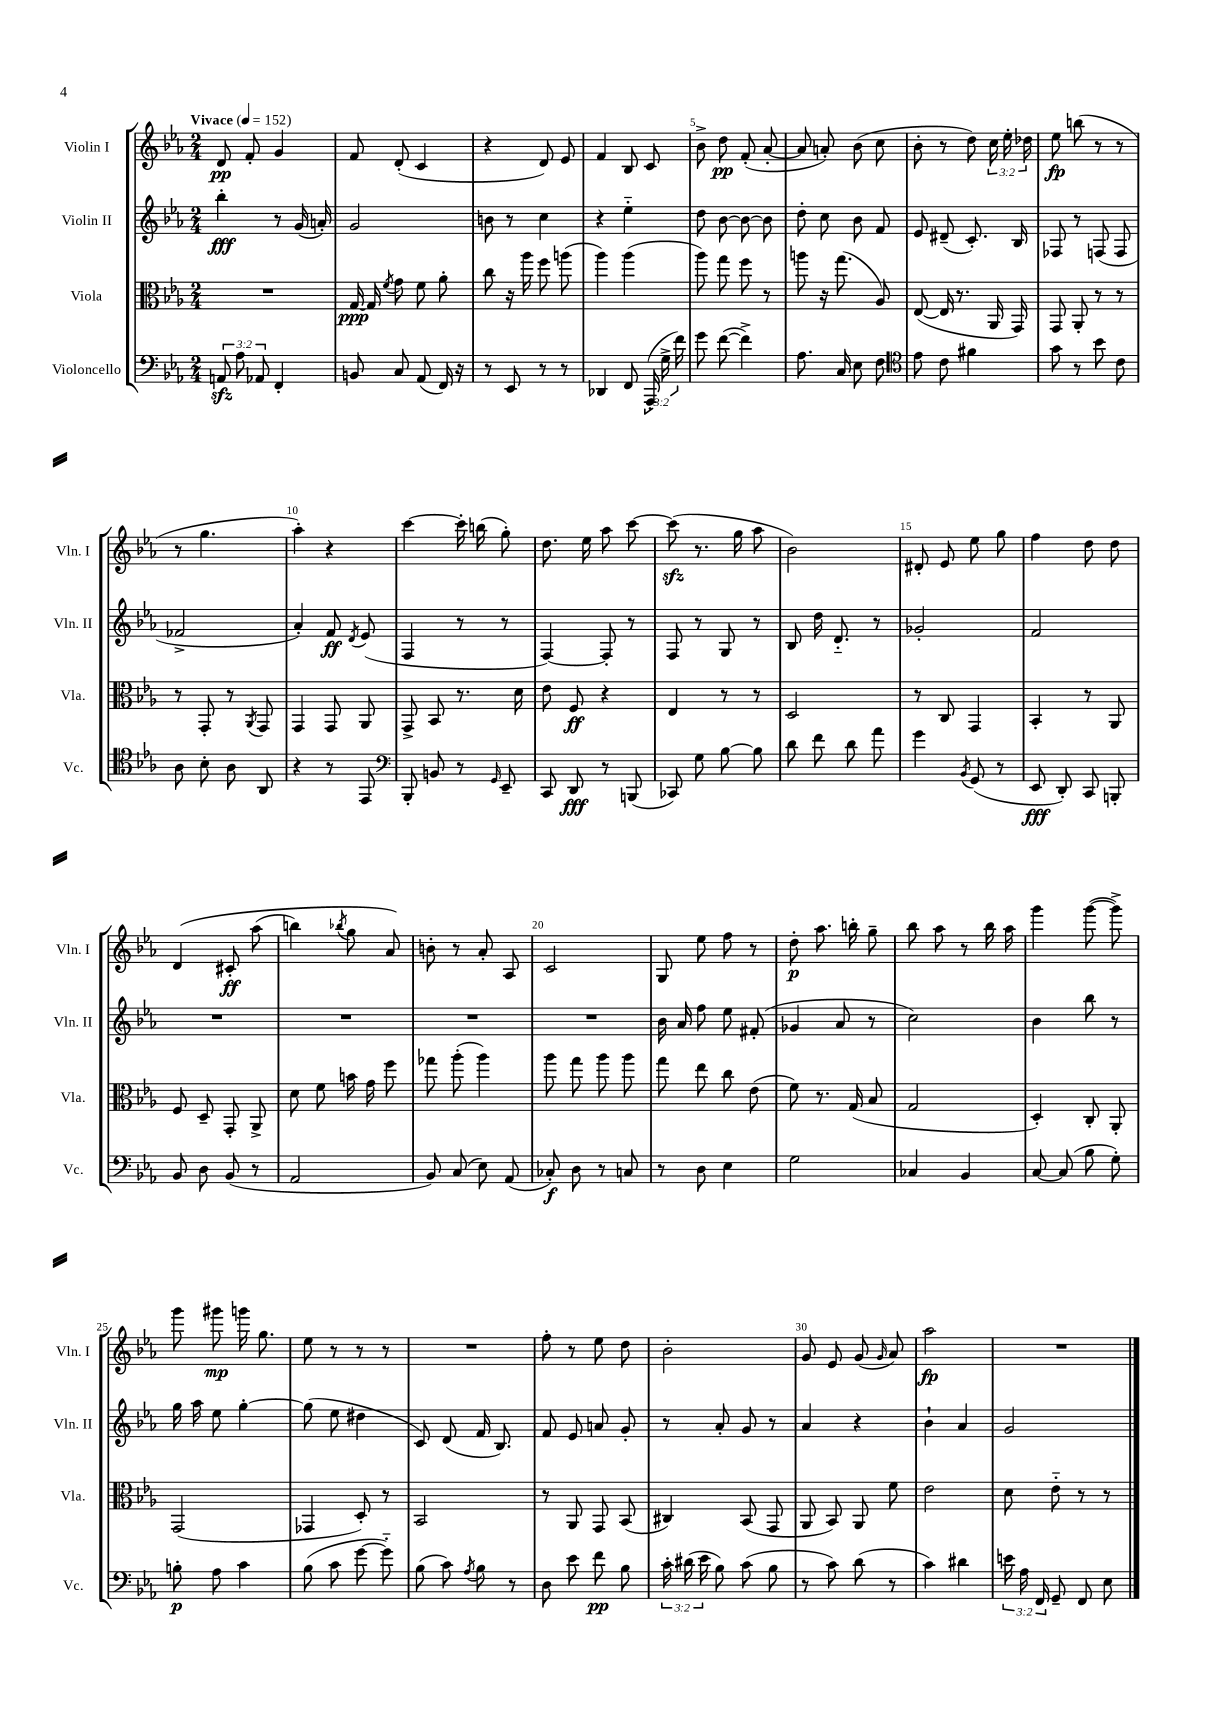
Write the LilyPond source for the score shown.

<<
\new StaffGroup <<
\new Staff = "s0" \with { instrumentName = "Violin I" shortInstrumentName = "Vln. I" } {
    \clef treble \key ees \major \numericTimeSignature \time 2/4 \override Staff.TupletNumber.text = #tuplet-number::calc-fraction-text \tempo "Vivace" 4 = 152
    \autoBeamOff d'8\pp f'8-. g'4 |
    f'8 d'8-.( c'4 |
    r4 d'8) ees'8 |
    f'4 bes8 c'8 |
    bes'8-> d''8\pp f'8-.( aes'8~-. |
    aes'8 a'8-.) bes'8( c''8 |
    bes'8-. r8 d''8) \tuplet 3/2 { c''16 ees''16-. des''16 } |
    ees''8\fp b''8( r8 r8 |
    r8 g''4. |
    aes''4-.) r4 |
    c'''4~ c'''16-. b''16( g''8-.) |
    d''8. ees''16 aes''8 c'''8~ |
    c'''8\sfz( r8. g''16 aes''8 |
    bes'2) |
    dis'8-. ees'8 ees''8 g''8 |
    f''4 d''8 d''8 |
    d'4\( cis'8-.\ff aes''8( |
    b''4) \acciaccatura { bes''8 } g''8 aes'8\) |
    b'8-. r8 aes'8-. aes8 |
    c'2 |
    g8 ees''8 f''8 r8 |
    d''8-.\p aes''8. b''16-. g''8-- |
    bes''8 aes''8 r8 bes''16 aes''16 |
    g'''4 g'''8~( g'''8->) |
    g'''8 gis'''8\mp g'''16 g''8. |
    ees''8 r8 r8 r8 |
    R2 |
    f''8-. r8 ees''8 d''8 |
    bes'2-. |
    g'8 ees'8 g'8( \grace { g'16 } aes'8) |
    aes''2\fp |
    R2 \bar "|." |
}
\new Staff = "s1" \with { instrumentName = "Violin II" shortInstrumentName = "Vln. II" } {
    \clef treble \key ees \major \numericTimeSignature \time 2/4
    \autoBeamOff bes''4-.\fff r8 g'16( a'16-.) |
    g'2 |
    b'8 r8 c''4 |
    r4 ees''4-_ |
    d''8 bes'8~ bes'8~ bes'8 |
    d''8-. c''8 bes'8 f'8 |
    ees'8 dis'8--( c'8.-.) bes16 |
    fes8 r8 f8( f8 |
    fes'2-> |
    aes'4-.) f'8\ff \acciaccatura { d'8 } ees'8( |
    f4 r8 r8 |
    f4~) f8-. r8 |
    f8 r8 g8 r8 |
    bes8 d''16 d'8.-_ r8 |
    ges'2-. |
    f'2 |
    R2 |
    R2 |
    R2 |
    R2 |
    bes'16 aes'16 f''8 ees''8 fis'8-.( |
    ges'4 aes'8 r8 |
    c''2) |
    bes'4 bes''8 r8 |
    g''16 aes''16 ees''8 g''4~-. |
    g''8( ees''8 dis''4 |
    c'8) d'8( f'16 bes8.) |
    f'8 ees'8 a'8 g'8-. |
    r8 aes'8-. g'8 r8 |
    aes'4 r4 |
    bes'4-! aes'4 |
    g'2 \bar "|." |
}
\new Staff = "s2" \with { instrumentName = "Viola" shortInstrumentName = "Vla." } {
    \clef alto \key ees \major \numericTimeSignature \time 2/4
    \autoBeamOff R2 |
    g16~\ppp g16 \acciaccatura { f'8 } g'8 f'8 aes'8-. |
    c''8 r16 aes''16 f''8 a''8( |
    aes''4) aes''4( |
    aes''8) g''8 f''8 r8 |
    a''8 r16 g''8.( aes8) |
    ees8~( ees16 r8. aes,16 g,16) |
    g,8 aes,8-. r8 r8 |
    r8 g,8-. r8 \acciaccatura { aes,8 } g,8 |
    g,4 g,8 aes,8 |
    g,8-> bes,8 r8. d'16 |
    ees'8 f8\ff r4 |
    ees4 r8 r8 |
    d2 |
    r8 c8 g,4 |
    bes,4-. r8 aes,8 |
    f8 d8-- g,8-. aes,8-> |
    d'8 f'8 b'16 g'16 f''8 |
    ges''8 aes''8-.( aes''4) |
    aes''8 g''8 aes''8 aes''8 |
    g''8 ees''8 c''8 ees'8( |
    f'8) r8. g16( bes8 |
    g2 |
    d4-.) c8-. aes,8-. |
    g,2( |
    ges,4 d8-.) r8 |
    bes,2 |
    r8 aes,8 g,8 bes,8( |
    cis4) bes,8( g,8 |
    aes,8 bes,8) aes,8 f'8 |
    ees'2 |
    d'8 ees'8-_ r8 r8 \bar "|." |
}
\new Staff = "s3" \with { instrumentName = "Violoncello" shortInstrumentName = "Vc." } {
    \clef bass \key ees \major \numericTimeSignature \time 2/4 \override Staff.TupletNumber.text = #tuplet-number::calc-fraction-text
    \autoBeamOff \tuplet 3/2 { a,8\sfz aes8 aes,8 } f,4-. |
    b,8 c8 aes,8( f,16) r16 |
    r8 ees,8 r8 r8 |
    des,4 f,8 \tuplet 3/2 { aes,,16-.( g16-> f'16) } |
    g'8 f'8~( f'4->) |
    aes8. c16 ees8 f8 |
    \clef tenor ees'8 c'8 fis'4 |
    g'8 r8 bes'8 c'8 |
    aes8 bes8-. aes8 aes,8 |
    r4 r8 ees,8 |
    \clef bass bes,,8-. b,8 r8 \grace { g,16 } ees,8-- |
    c,8 d,8\fff r8 b,,8( |
    ces,8) g8 bes8~ bes8 |
    d'8 f'8 d'8 aes'8 |
    g'4 \acciaccatura { bes,8 } g,8( r8 |
    ees,8\fff d,8-.) c,8 b,,8-. |
    bes,8 d8 bes,8( r8 |
    aes,2 |
    bes,8) c8( ees8) aes,8( |
    ces8-.\f) d8 r8 c8 |
    r8 d8 ees4 |
    g2 |
    ces4 bes,4 |
    c8~ c8( bes8 g8-.) |
    b8-.\p aes8 c'4 |
    bes8( c'8 g'8~ g'8-_) |
    bes8( c'8) \acciaccatura { aes8 } bes8 r8 |
    d8 ees'8 f'8\pp bes8 |
    \tuplet 3/2 { c'16-. dis'16( ees'16 } bes8) c'8( bes8 |
    r8 c'8) d'8( r8 |
    c'4) dis'4 |
    \tuplet 3/2 { e'16 aes16 f,16 } g,8-- f,8 ees8 \bar "|." |
}
>>
>>
\layout { \context { \Score \override BarNumber.break-visibility = ##(#f #t #t) barNumberVisibility = #(every-nth-bar-number-visible 5) } }
